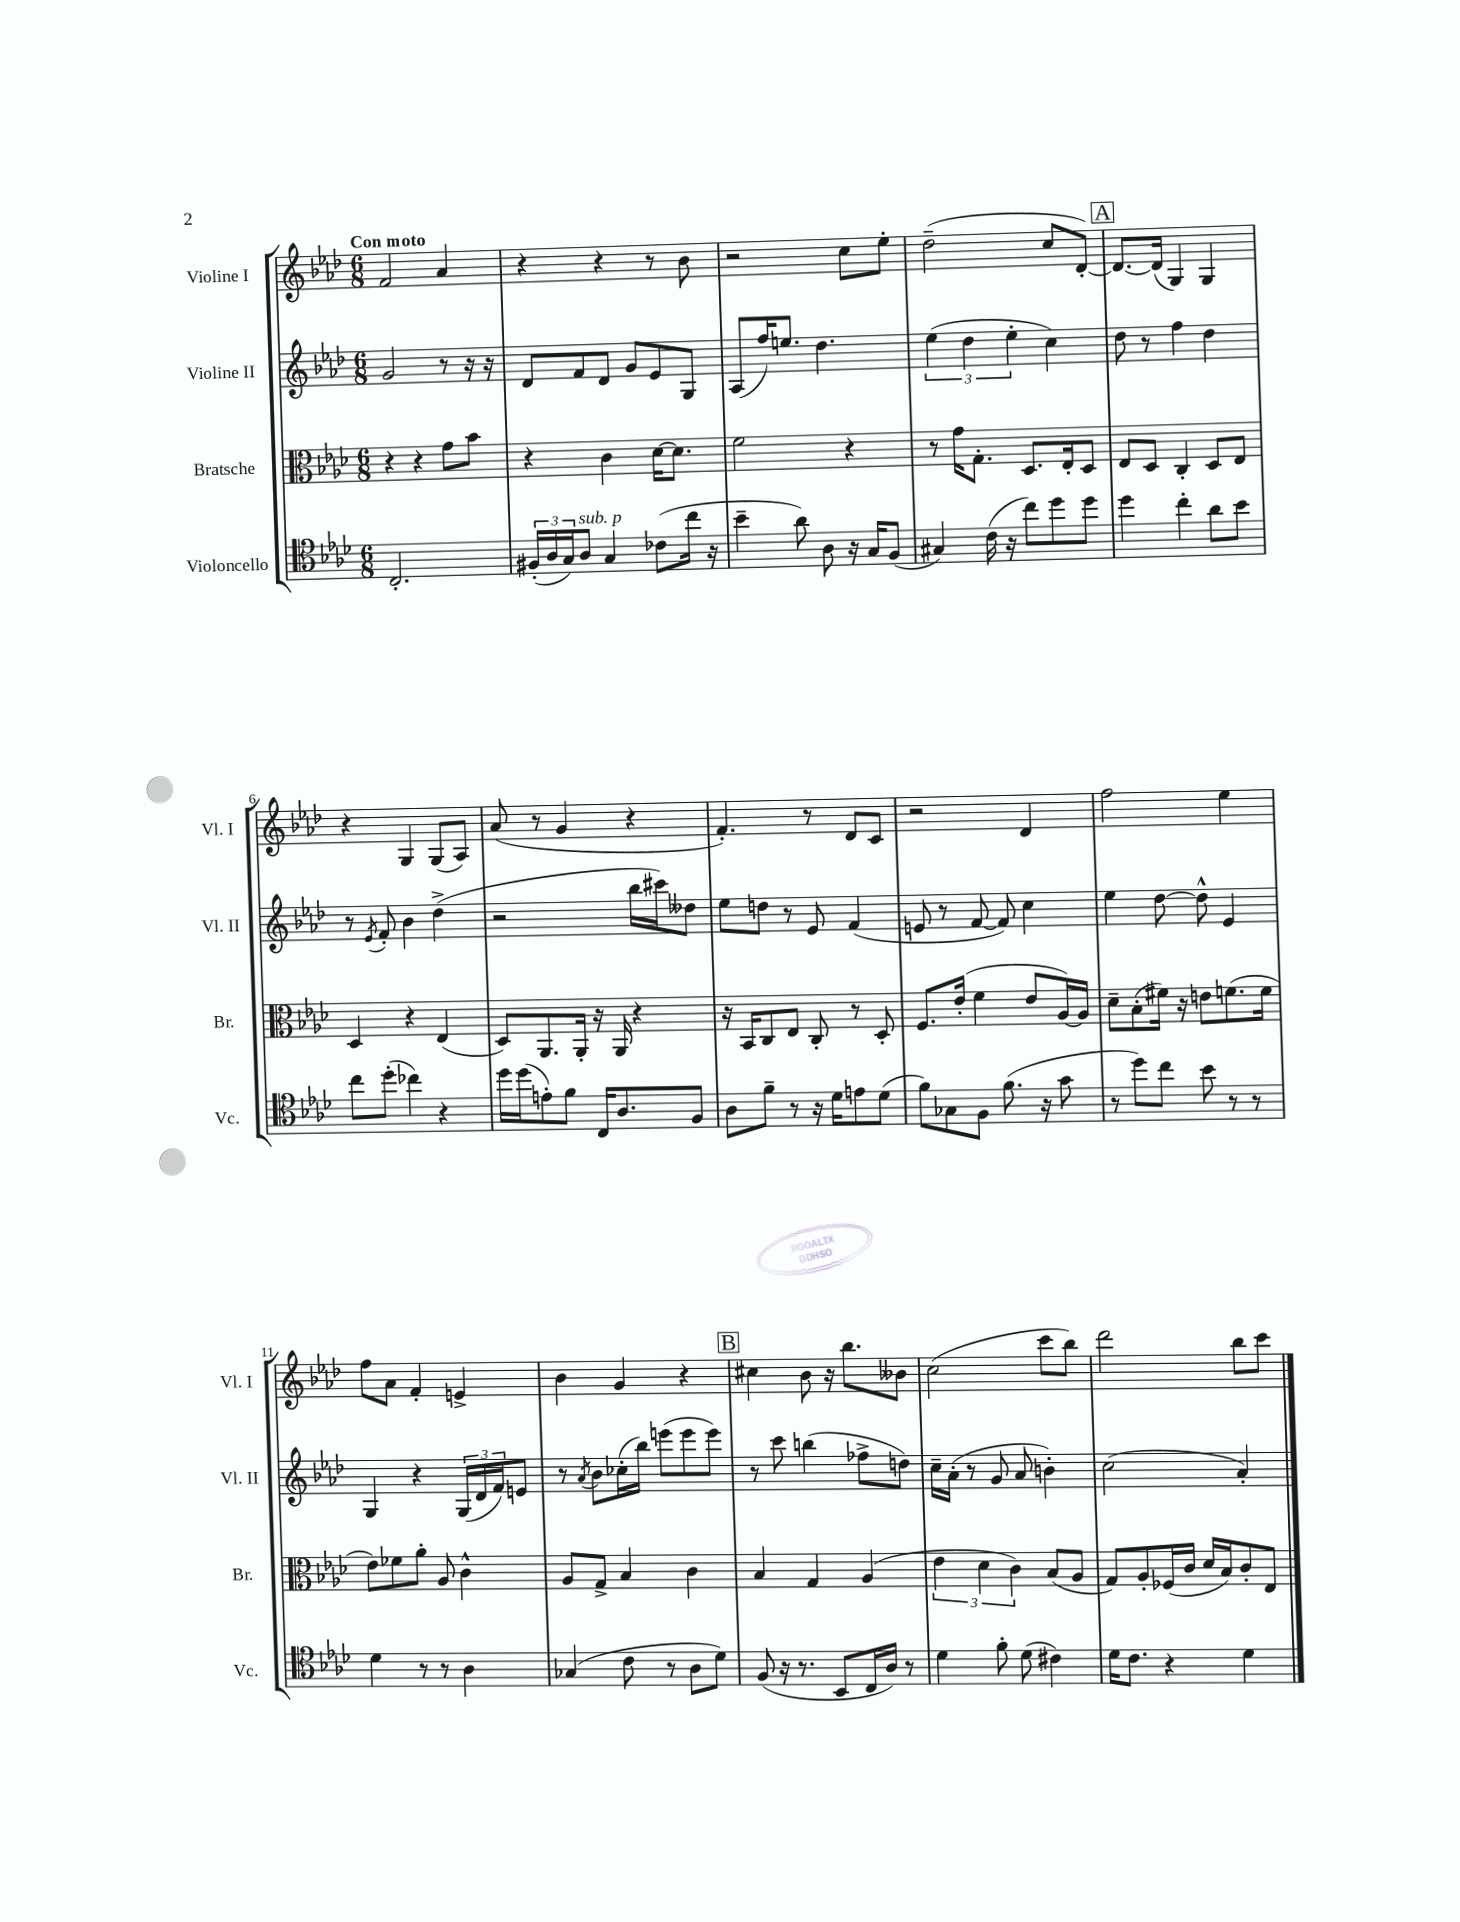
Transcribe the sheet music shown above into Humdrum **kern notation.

**kern	**kern	**kern	**kern
*staff4	*staff3	*staff2	*staff1
*clefC4	*clefC3	*clefG2	*clefG2
*k[b-e-a-d-]	*k[b-e-a-d-]	*k[b-e-a-d-]	*k[b-e-a-d-]
*M6/8	*M6/8	*M6/8	*M6/8
2.C'	4r	2g	2f
.	4r	.	.
.	8g	8r	4a-
.	8b-	16r	.
.	.	16r	.
=	=	=	=
(24F#'	4r	8d-	4r
24A-	.	.	.
24G)	.	.	.
8A-	.	8f	.
4G	4c	8d-	4r
.	.	8g	.
(8c-	[16d-	8e-	8r
.	8.d-]	.	.
16cc	.	8G	8b-
16r	.	.	.
=	=	=	=
4b-~	2f	(8A-	2r
.	.	16ff)	.
.	.	8.ee	.
8a-)	.	.	.
8A-	.	4.dd-	.
16r	4r	.	8cc
16G	.	.	.
(8F	.	.	8ee-'
=	=	=	=
4G#)	8r	(6ee-	(2dd-~
.	16g	.	.
.	.	6dd-	.
.	8.G'	.	.
(16c	.	.	.
16r	.	.	.
.	.	6ee-'	.
8cc)	8.D-	.	.
8dd-	.	4cc)	8cc
.	16E-'	.	.
8dd-	8D-	.	[8d-')
=	=	=	=
4dd-	8E-	8dd-	8.d-_
.	8D-	8r	.
.	.	.	(16d-]
4cc'	4C'	4ff	4G)
8a-	8D-	4dd-	4G
8b-	8E-	.	.
=	=	=	=
8cc	4D-	8r	4r
.	.	8qe-	.
(8dd-'	.	8f'	.
4cc-)	4r	4b-	4G
4r	(4E-	(4dd-^	(8G
.	.	.	8A-)
=	=	=	=
16dd-	8D-)	2r	(8a-
(16dd-	.	.	.
8e')	8.AA-	.	8r
8f	.	.	4g
.	16AA-'	.	.
16C	16r	.	.
8.A-	16AA-	.	.
.	4r	16bb-	4r
.	.	16ccc#)	.
8F	.	8dd--	.
=	=	=	=
8A-	16r	8ee-	4.f')
.	16BB-	.	.
8f~	8C	8dd	.
8r	8E-	8r	.
16r	8C'	8e-	8r
16d-	.	.	.
8e	8r	(4f	8d-
(8d-	8D-'	.	8c
=	=	=	=
8f)	8.F	8e	2r
8G-	.	8r	.
.	(16e-'	.	.
8F	4f	[8f	.
(8.f	.	8f])	.
.	8e-	4cc	4d-
16r	.	.	.
8g	[16A-)	.	.
.	16A-]	.	.
=	=	=	=
8r	8d-~	4ee-	2ff
8dd-)	(8B-'	.	.
8cc	16f#)	[8dd-	.
.	16r	.	.
8b-	8e	8dd-^^]	.
8r	(8.f	4e-	4ee-
8r	.	.	.
.	16f	.	.
=	=	=	=
4d-	8e-)	4G	8ff
.	8f-	.	8a-
8r	8a-'	4r	4f'
8r	8A-	.	.
4A-	4c^^	(24G	4e^
.	.	24d-	.
.	.	24f)	.
.	.	8e	.
=	=	=	=
(4G-	8A-	8r	4b-
.	.	8qa-	.
.	8G^	8b-	.
8c	4B-	(16cc-'	4g
.	.	16bb-)	.
8r	.	(8eee	.
8A-	4c	8eee	4r
8d-)	.	8eee)	.
=	=	=	=
(8F	4B-	8r	4cc#
16r	.	8ccc	.
8.r	.	.	.
.	4G	(4bb	8b-
8BB-	.	.	16r
.	.	.	8.bb-
16C	(4A-	8ff-^	.
16A-)	.	.	.
8r	.	8dd)	8b--
=	=	=	=
4d-	6e-	16cc~	(2cc
.	.	(16a-'	.
.	.	8r	.
.	6d-	.	.
8f'	.	8g	.
.	6c)	.	.
(8d-	.	8a-	.
4c#)	(8B-	4b')	8ccc
.	8A-	.	8bb-)
=	=	=	=
16d-	8G)	(2cc	2ddd-
8.c	.	.	.
.	8A-'	.	.
4r	(16F-	.	.
.	16c	.	.
.	16d-	.	.
.	16B-)	.	.
4d-	8c'	4a-')	8bb-
.	8E-	.	8ccc
==	==	==	==
*-	*-	*-	*-
